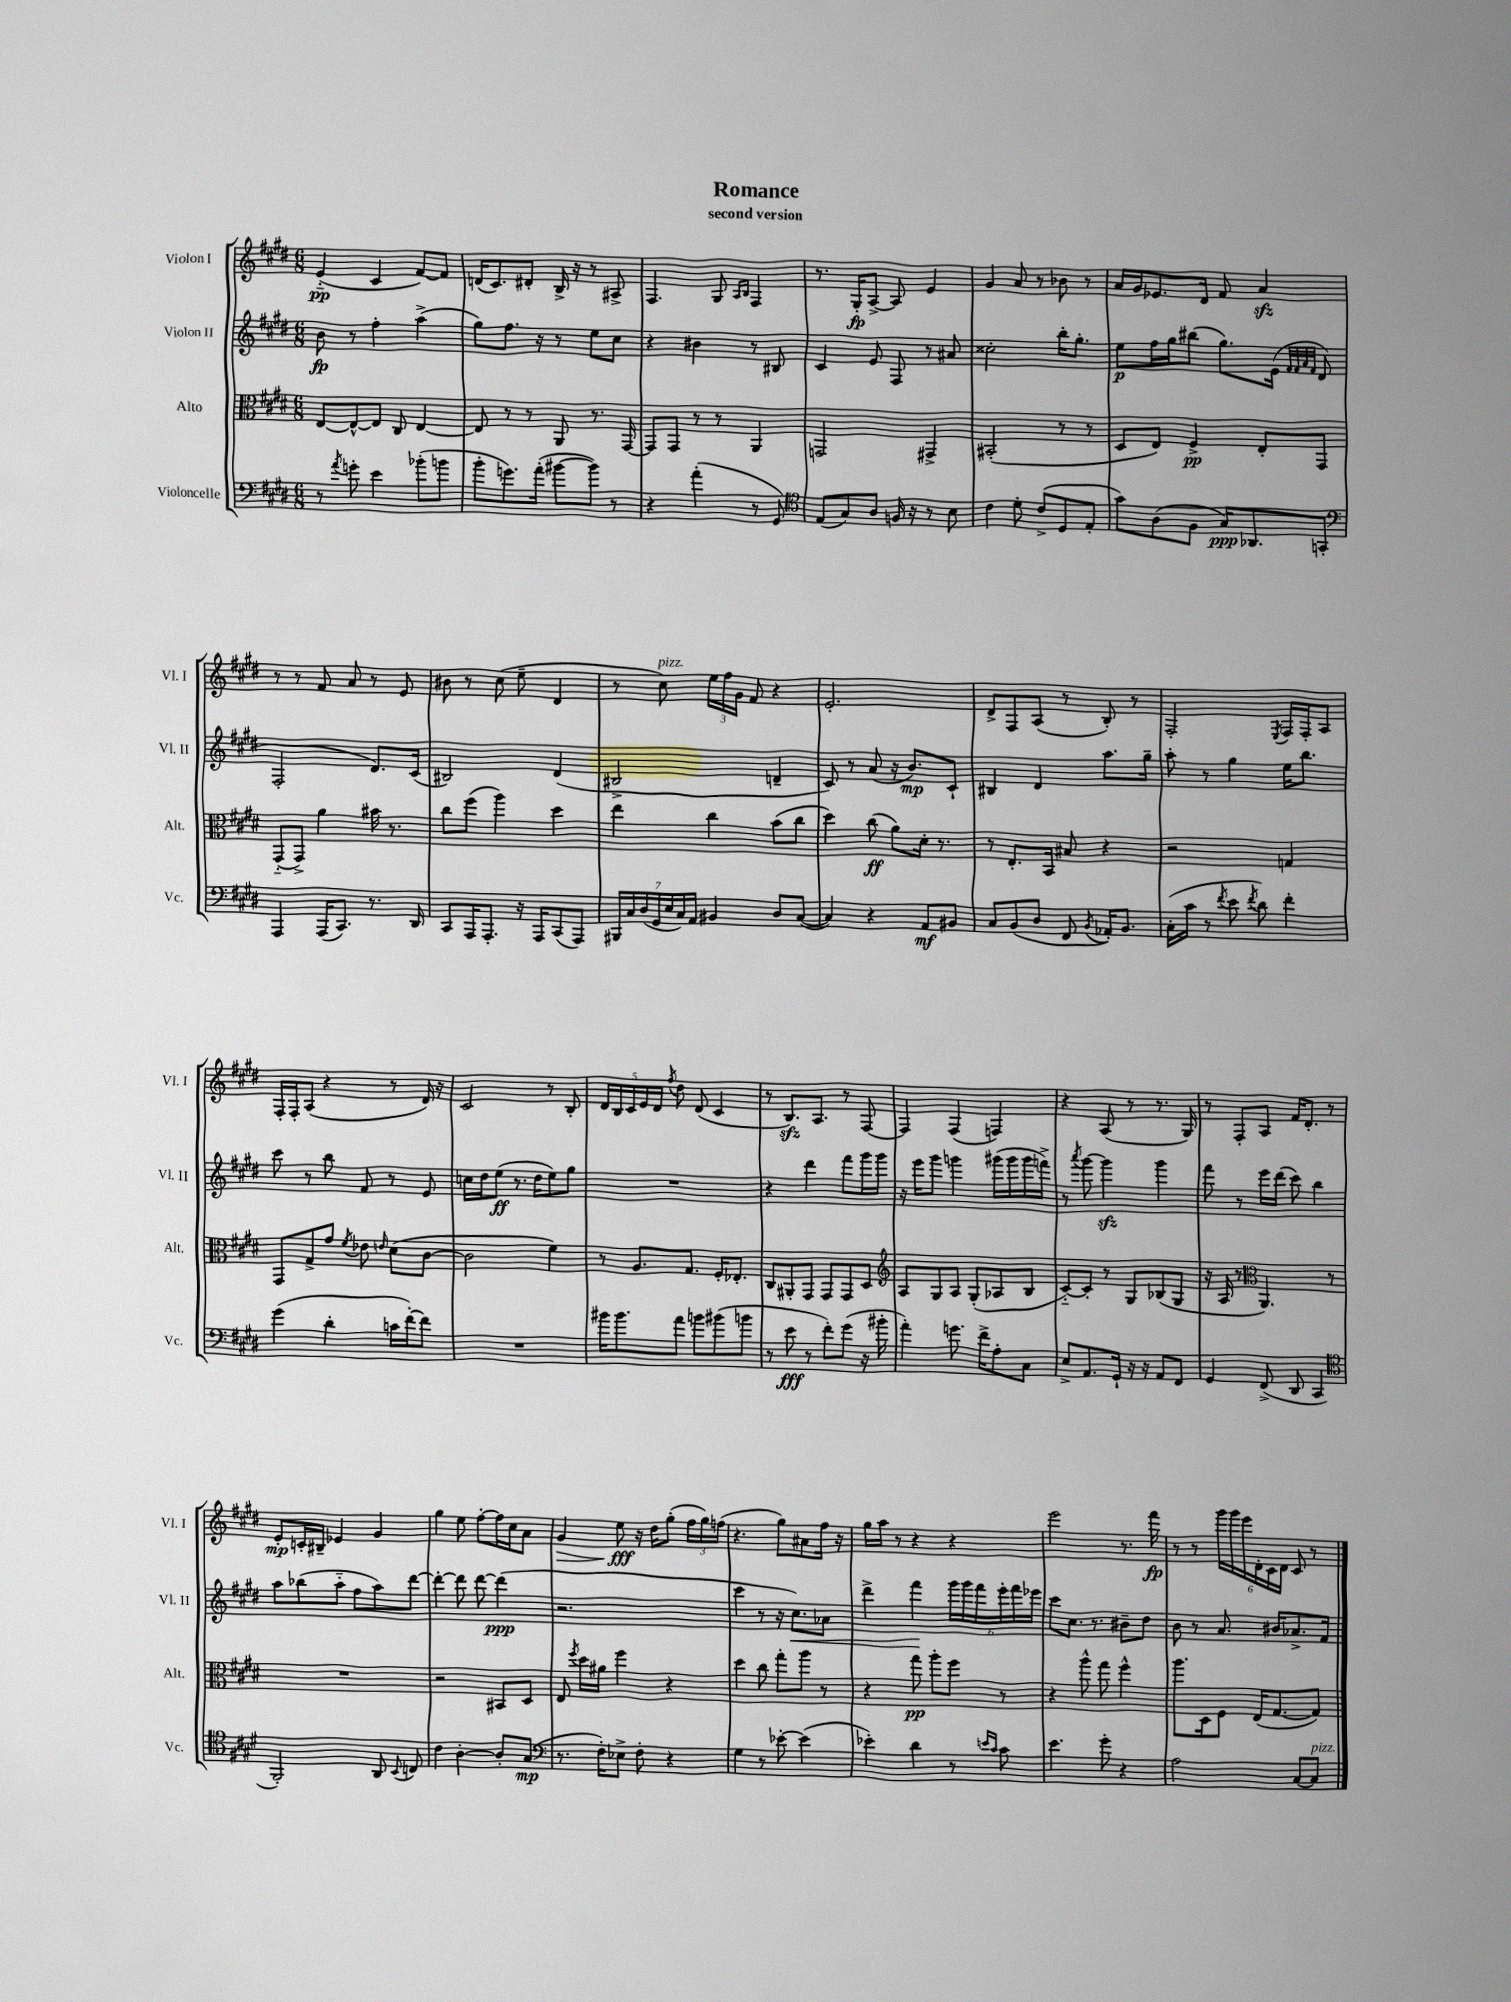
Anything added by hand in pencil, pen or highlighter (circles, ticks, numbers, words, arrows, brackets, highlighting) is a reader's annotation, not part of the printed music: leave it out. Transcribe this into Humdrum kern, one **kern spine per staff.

**kern	**kern	**kern	**kern
*staff4	*staff3	*staff2	*staff1
*clefF4	*clefC3	*clefG2	*clefG2
*k[f#c#g#d#]	*k[f#c#g#d#]	*k[f#c#g#d#]	*k[f#c#g#d#]
*M6/8	*M6/8	*M6/8	*M6/8
8r	[8E/L	8b\	(4e'~/
8qa/	.	.	.
8g'\	8E^^/_	8r	.
4e\	8E/]J	4ff#'\	4c#/
.	8C#/	.	.
(8b-'\L	[4E/	(4aa^\	[8f#/L)
8b\J	.	.	8f#/]J
=	=	=	=
8b'\L	8E/]	8gg#\L)	(16d/LK
.	.	.	8.c#/)
8.g\)	8r	8.ff#\J	.
.	8r	.	8d#'/J
(16a'\Jk	.	16r	.
[8b#\L	8AA/	8r	16B^/
.	.	.	16r
8b#\]J)	8.r	8ee\L	8r
8r	.	8cc#\J	8A#^/
.	[16GG#/	.	.
=	=	=	=
4r	8GG#/]L	4r	4.F#/
.	8GG#/J	.	.
(4a'\	8r	4b#\	.
.	8r	.	8G#/
.	.	.	16qqA/LL
.	.	.	16qqB/JJ
8r	4AA/	8r	4F#/
8GG#/)	.	8B#/	.
=	=	=	=
*clefC4	*	*	*
(8E/L	2GG/	4c#/	8.r
8G#/)	.	.	.
.	.	.	16G#'/LK
8A/J	.	8e/	[8A^/J
16F/	.	8F#/	8A/]
16r	.	.	.
8r	4GG#^/	8r	4e/
8B\	.	8a#/	.
=	=	=	=
4c#\	(2BB#'/	2cc##'\	4g#/
8d#'\	.	.	8a/
(8c#^/L	.	.	8r
8D#/	8r	16bb'\LK	8b-\
.	.	8.gg#'\J	.
8E'/J	8r	.	8r
=	=	=	=
8g#\L)	8D#/L	8ee\L	16a/LL
.	.	.	16g#/J
(8A\	8E/J)	16ff#\L	8.e-/
.	.	16gg#\J	.
8F#\J	4F#^/	(8bb#\J	.
.	.	.	16d#/Jk
16G#/LK)	.	8.gg#\L)	8f#/
8.AA-/	.	.	.
.	8E'/L	.	4a/
.	.	(16e\Jk	.
.	.	32qqf#/LLL	.
.	.	32qqf#/	.
.	.	32qqa/	.
.	.	32qqf#/JJJ	.
8GG'/J	8GG#/J	8d#/	.
=	=	=	=
*clefF4	*	*	*
4AAA/	(8GG#'~/L	2F#'/	8r
.	8GG#^/J)	.	8r
(16AAA/LK	4a\	.	8f#/
8.CC#/J)	.	.	.
.	.	.	8a/
8.r	16b#\	8.d#/L)	8r
.	8.r	.	.
.	.	.	8e/
16DD#/	.	(16c#/Jk	.
=	=	=	=
8CC#/L	8cc#\L	2B#/)	8b#\
16AAA/K	(8ff#\J	.	8r
8.AAA'/J	.	.	.
.	4aa\)	.	(8cc#\
16r	.	.	8ee~\
16AAA/LK	.	.	.
(8CC#/	4dd#\	(4d#/	4d#/
8AAA/J)	.	.	.
=	=	=	=
28BBB#/LL	4ee\	2B#^/	8r
28C#/	.	.	.
(28D#/	.	.	.
28GG#/	.	.	.
.	.	.	8cc#\)
28E/	.	.	.
28C#/)	.	.	.
28AA/JJ	.	.	.
4BB#/	4cc#\	.	24ee\LL
.	.	.	24ff#\
.	.	.	24g#\JJ
.	.	.	8f#/
8D#/L	(8b\L	4d~/	4r
([8C#/J	8cc#\J	.	.
=	=	=	=
4C#/])	4dd#\)	8c#/)	2.e'/
.	.	8r	.
4r	(8cc#\	(8a/	.
.	8a\L)	16r	.
.	.	8.b/L)	.
8AA/L	16d#'\Jk	.	.
.	8.r	.	.
8BB#/J	.	8c#`/J	.
=	=	=	=
8C#/L	8r	4B#/	8d#^/L
(8BB/	8.E'/L	.	8F#/
8D#/J	.	4d#/	(8A/J
.	16BB/Jk	.	.
8FF#/	8B#/	.	8r
8qBB/	.	.	.
16AA-'/LK)	4r	8.aa\L	8B'/)
8.BB/J	.	.	.
.	.	.	8r
.	.	16gg#~\Jk	.
=	=	=	=
(16C#'\LL	2r	8aa'\	2F#'/
16c#\JJ	.	.	.
8r	.	8r	.
8qf#/	.	.	.
8e\	.	4gg#\	.
8qf#/	.	.	.
8d#\)	.	.	.
.	.	.	8qE/
4f#'\	4G/	16ee\LK	16F#/LL
.	.	8.bb\J	16F#'/J
.	.	.	8A/J
=	=	=	=
(4g#\	8GG#/L	8ccc#\	16F#'/LL
.	.	.	16F#'/J
.	8G#^/	8r	(8A/J
4d#'\	8g#/J	8bb\	4r
.	8qf#/	.	.
.	8e-\	8f#/	.
.	16qqe/	.	.
16c\LL	(8d#\L	8r	8r
[16f#'\J)	.	.	.
8f#\]J	[8c#\J	8e/	16d#/)
.	.	.	16r
=	=	=	=
2.r	2c#\]	16cc\LL	2c#/
.	.	16dd#\J	.
.	.	(8ee\J	.
.	.	8.r	.
.	.	16dd#\LK	.
.	4f#\)	8ee\)	8r
.	.	8gg#\J	8B'/
=	=	=	=
16b#\LK	8r	2.r	20d#/LL
.	.	.	20B/
8.b#\	.	.	.
.	.	.	20c#/
.	8.A/L	.	.
.	.	.	20e/
.	.	.	20d#/JJ
.	.	.	8qff#/
8a\J	.	.	8dd#\
.	8.G#/J	.	.
8b\L	.	.	(8d#/
(8b#\	16F#'/LK	.	4c#/
.	8.E-'/J	.	.
8b\J	.	.	.
=	=	=	=
8r	8C#/L	4r	8r
8e\	8AA#'/	.	8.B/L)
8r	8GG#/J	4ddd#\	.
.	.	.	8.A/J
8f#'\L)	8GG#/L	.	.
(8g#\J	8GG#/	8fff#\L	8r
16r	8D#/J	16ggg#\L	[8F#/
16b#'\	.	16ggg#\JJ	.
=	=	=	=
*	*clefG2	*	*
4a'\)	8A/L	16r	4F#/]
.	.	16eee\LK	.
.	8G#/	8ggg#\J	.
8.g\	8A/J	4ggg\	(4F#/
.	(8G#'/L	.	.
16f#^\LK	.	.	.
8A'\	8A-/	(16ggg#\LL	4F/)
.	.	16ggg#\	.
8C#\J	8B/J	16ggg#\	.
.	.	16fff^\JJ)	.
=	=	=	=
8E^/L	[8c#'~/L)	8r	4r
.	.	8qaaa/	.
8.AA/	8c#'/]J	[8ggg#\	.
.	8r	4ggg#\]	(8A/
16GG#`/Jk	.	.	.
16r	8G#/L	.	8r
16r	.	.	.
8AA/L	(8B-/	4ggg#\	8.r
8FF#/J	8G#/J	.	.
.	.	.	16G#/)
=	=	=	=
4GG#/	16r	8fff#\	8r
.	16A/	.	.
.	8r	8r	8F#'/L
*	*clefC3	*	*
(8FF#^/	4.AA/)	16eee\LL	8A/J
.	.	(16ddd#\JJ	.
8DD#/	.	8ccc#\)	16f#/LK
.	.	.	8.d#'/J
4CC#/	.	4bb\	.
.	8r	.	8r
=	=	=	=
*clefC4	*	*	*
2FF#'/)	2.r	8aa\L	8e'/L
.	.	(8bb-\	16c'/L
.	.	.	16B#~/JJ
.	.	8aa'~\J	4e-/
.	.	8ff#\L	.
8AA/	.	8aa\)	4g#/
8qqBB/	.	.	.
8C/	.	[8ddd#\J	.
=	=	=	=
4c#\	2r	4ddd#'\_	4gg#\
[4A'\	.	8ddd#\]	8ee\
.	.	[8ddd#\	[8ff#'\L
8A'/]L	8BB#/L	(4ddd#\]	16ff#\]L
.	.	.	16cc#\J
(8G#/J	8D#/J	.	8a\J
=	=	=	=
*clefF4	*	*	*
8.r	8E/	2.r	4g#/
.	8qff#/	.	.
.	16dd#\LL	.	.
16F#'\LK)	16a#\JJ	.	.
8E-^\J	4ff#\	.	8ee\
8F#'\	.	.	16r
.	.	.	16dd#\LK
4r	4r	.	(8gg#'\J
.	.	.	24ff#\LL
.	.	.	24gg#\)
.	.	.	(24ff\JJ
=	=	=	=
4G#\	4dd#\	4ccc#\	4.r
8r	8cc#\	8r	.
[8e-'\	8gg#'\L	16r	8gg#\L)
.	.	8.cc#\L)	.
(4e-\]	8aa\J	.	8a#\
.	8r	8a-\J	16ff#\Jk
.	.	.	16r
=	=	=	=
4e-'\)	4r	4ddd#^\	16gg#\LL
.	.	.	16aa\JJ
.	.	.	8r
4d#\	8gg#\	4fff#\	4r
.	8aa'\L	.	.
8r	8ff#\J	24ggg#\LL	4r
.	.	24ggg#\	.
.	.	24fff#\	.
16qqe/LL	.	.	.
16qqc#/JJ	.	.	.
8c#\	8r	24eee'\	.
.	.	24fff#\	.
.	.	24eee-\JJ	.
=	=	=	=
4.e\	4r	8ccc#\L	2eee\
.	.	8.cc#\J	.
.	8aa^^\	.	.
.	.	8.r	.
8g#'\	8gg#\	.	.
4r	4ff#^^\	8b#~\L	8.r
.	.	8dd#\J	.
.	.	.	16fff#\
=	=	=	=
2A\	8.aa\L	8b\	8r
.	.	8r	8r
.	16D#\k	.	.
.	8F#\J	8.a/	24ggg#\LL
.	.	.	24ggg#\
.	.	.	24eee\
.	(16E/LK	.	24d#'\
.	.	.	24c#\
.	[8.G#/	16b#/LK	.
.	.	.	24d#\JJ
[8C#/L	.	8.a-^/	8c#/
8C#/]J	8G#/]J)	.	8r
.	.	16f#/Jk	.
==	==	==	==
*-	*-	*-	*-
